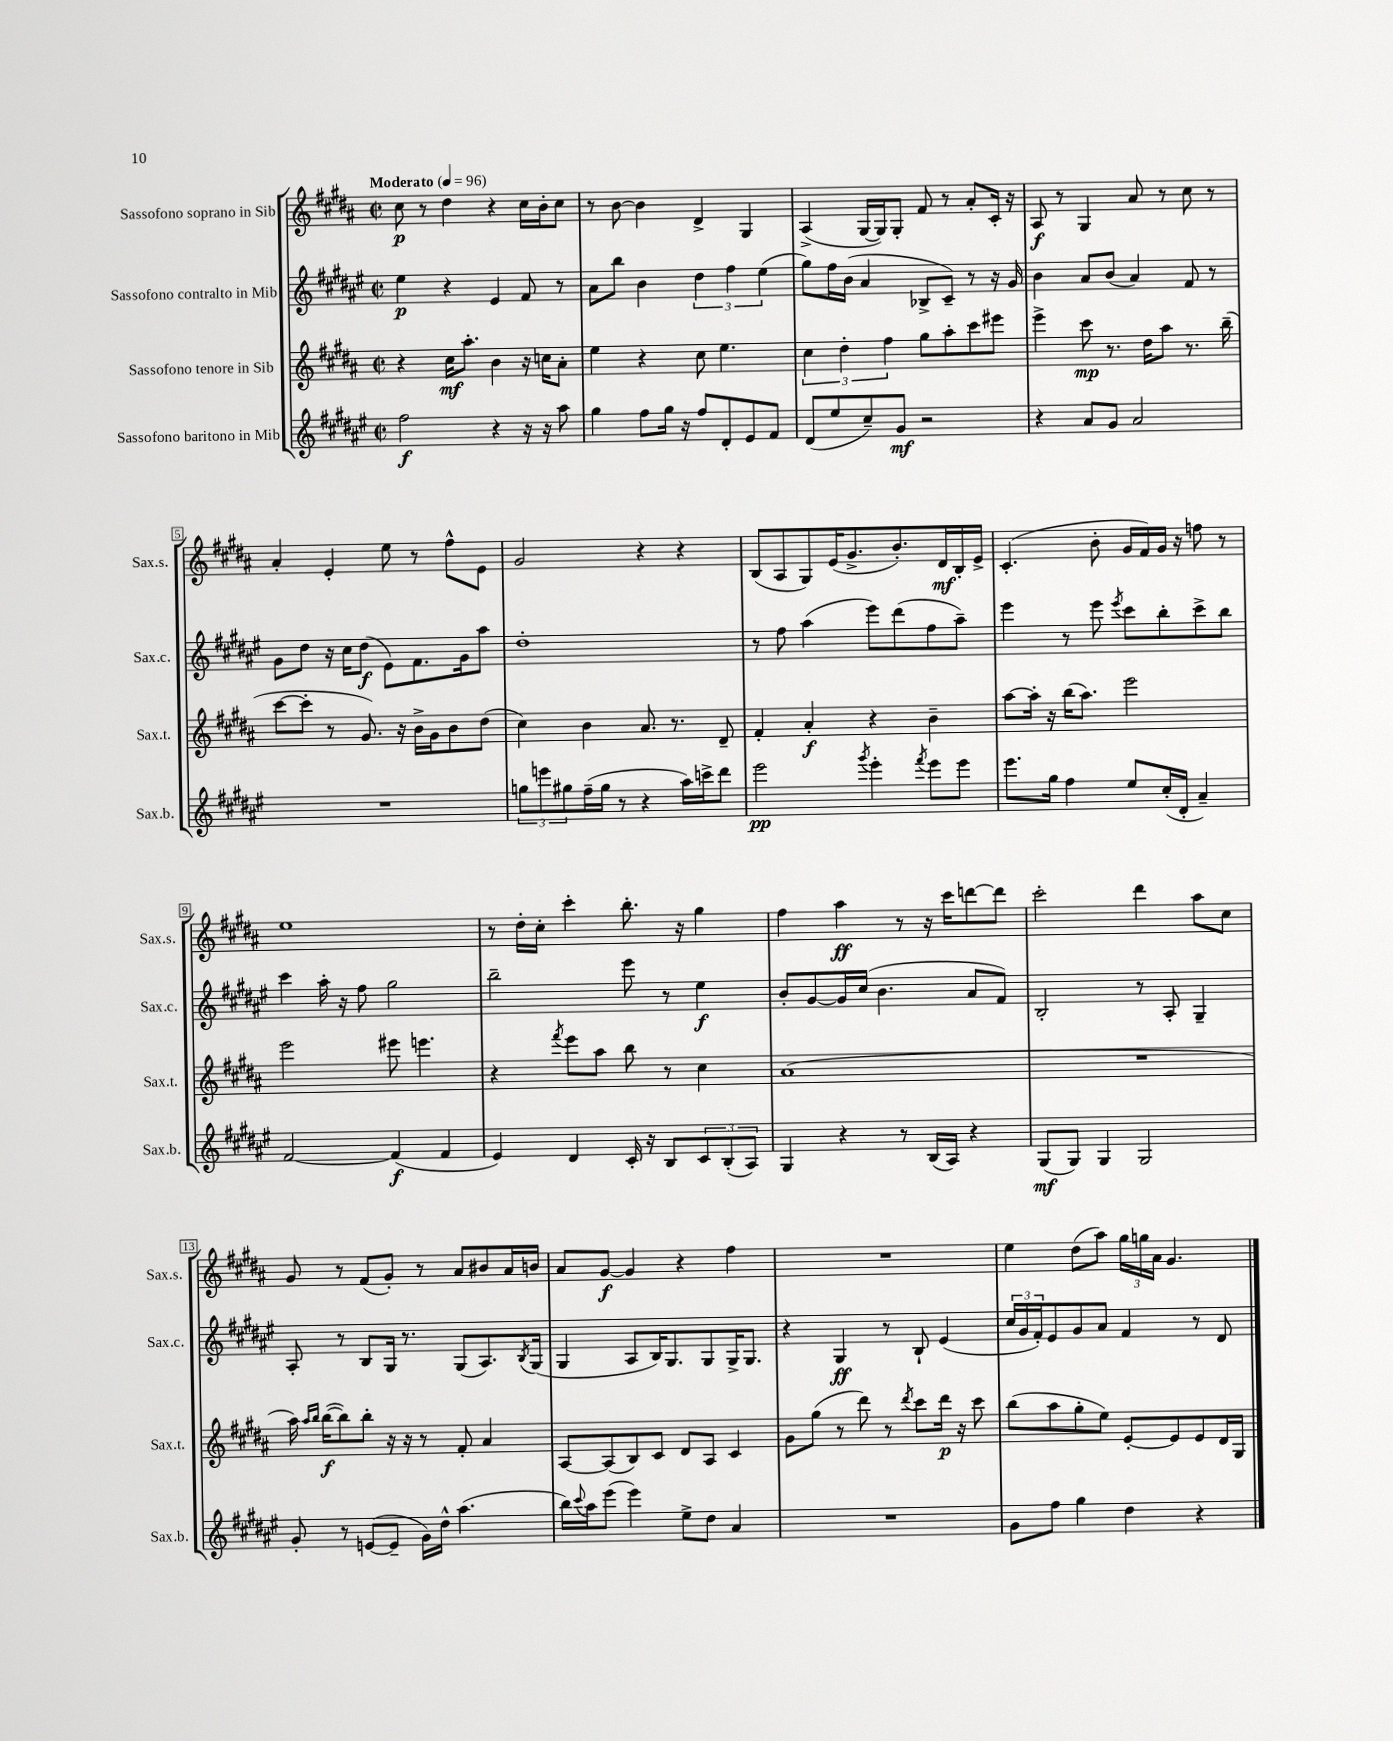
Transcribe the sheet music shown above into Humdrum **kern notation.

**kern	**dynam	**kern	**dynam	**kern	**dynam	**kern	**dynam
*part4	*part4	*part3	*part3	*part2	*part2	*part1	*part1
*staff4	*staff4	*staff3	*staff3	*staff2	*staff2	*staff1	*staff1
*I"Sassofono baritono in Mib	*	*I"Sassofono tenore in Sib	*	*I"Sassofono contralto in Mib	*	*I"Sassofono soprano in Sib	*
*I'Sax.b.	*	*I'Sax.t.	*	*I'Sax.c.	*	*I'Sax.s.	*
*clefG2	*	*clefG2	*	*clefG2	*	*clefG2	*
*k[f#c#g#d#a#e#]	*	*k[f#c#g#d#a#]	*	*k[f#c#g#d#a#e#]	*	*k[f#c#g#d#a#]	*
*M2/2	*	*M2/2	*	*M2/2	*	*M2/2	*
*met(c|)	*	*met(c|)	*	*met(c|)	*	*met(c|)	*
*MM96	*	*MM96	*	*MM96	*	*MM96	*
=1	=1	=1	=1	=1	=1	=1	=1
!	!	!	!	!	!	!LO:TX:a:B:t=Moderato	!
2ff#\	f	4r	.	4ee#\	p	8cc#\	p
.	.	.	.	.	.	8r	.
.	.	16cc#\KL	mf	4r	.	4dd#\	.
.	.	8.aa#'\J	.	.	.	.	.
4r	.	4b\	.	4e#/	.	4r	.
16r	.	16r	.	8f#/	.	16cc#\LL	.
16r	.	16ccn\KL	.	.	.	16b'\J	.
8aa#\	.	8a#'\J	.	8r	.	8cc#\J	.
=2	=2	=2	=2	=2	=2	=2	=2
4gg#\	.	4ee\	.	8a#\L	.	8r	.
.	.	.	.	8bb\J	.	[8b\	.
8ff#\L	.	4r	.	4b\	.	4b\]	.
16gg#\Jk	.	.	.	.	.	.	.
16r	.	.	.	.	.	.	.
8ff#/L	.	8cc#\	.	6dd#\	.	4d#^/	.
8d#'/	.	4.ee\	.	.	.	.	.
.	.	.	.	6ff#\	.	.	.
8e#/	.	.	.	.	.	4G#/	.
.	.	.	.	(6ee#\	.	.	.
8f#/J	.	.	.	.	.	.	.
=3	=3	=3	=3	=3	=3	=3	=3
(8d#/L	.	6cc#\	.	8gg#\L)	.	(4A#^/	.
8ee#/	.	.	.	16ff#\L	.	.	.
.	.	6dd#'\	.	.	.	.	.
.	.	.	.	(16b\JJ	.	.	.
8cc#~/)	.	.	.	4a#/	.	[16G#/LL	.
.	.	.	.	.	.	16G#/J])	.
.	.	6ff#\	.	.	.	.	.
8g#/J	mf	.	.	.	.	8G#'/J	.
2r	.	8gg#\L	.	8B-X^/L	.	8f#/	.
.	.	8aa#'\	.	8c#~/J)	.	8r	.
.	.	8ccc#\	.	8r	.	8a#'/L	.
.	.	8eee#X\J	.	16r	.	16c#'/Jk	.
.	.	.	.	16g#/	.	16r	.
=4	=4	=4	=4	=4	=4	=4	=4
4r	.	4eee^\	.	4b\	.	8A#/	f
.	.	.	.	.	.	8r	.
8a#/L	.	8ccc#\	mp	8a#/L	.	4G#/	.
8g#/J	.	8.r	.	(8b/J	.	.	.
2a#/	.	.	.	4a#/)	.	8a#/	.
.	.	16dd#\KL	.	.	.	.	.
.	.	8aa#\J	.	.	.	8r	.
.	.	8.r	.	8f#/	.	8cc#\	.
.	.	.	.	8r	.	8r	.
.	.	(16bb~\	.	.	.	.	.
!!LO:LB:g=z
=5	=5	=5	=5	=5	=5	=5	=5
1r	.	[8ccc#\L	.	8g#\L	.	4a#'/	.
.	.	8ccc#'\J]	.	8dd#\J	.	.	.
.	.	8r	.	16r	.	4e'/	.
.	.	.	.	16cc#\KL	.	.	.
.	.	8.g#/)	.	(8dd#\J	f	.	.
.	.	.	.	8e#\L)	.	8ee\	.
.	.	16r	.	.	.	.	.
.	.	16b^\LL	.	8.f#\	.	8r	.
.	.	16g#\J	.	.	.	.	.
.	.	8b\	.	.	.	8ff#^^\L	.
.	.	.	.	16g#\k	.	.	.
.	.	(8dd#\J	.	8aa#\J	.	8e\J	.
=6	=6	=6	=6	=6	=6	=6	=6
12ggn\L	.	4cc#\)	.	1dd#'	.	2g#/	.
12eeen\	.	.	.	.	.	.	.
12gg#X\	.	.	.	.	.	.	.
(16ff#~\L	.	4b\	.	.	.	.	.
16gg#\JJ	.	.	.	.	.	.	.
8r	.	.	.	.	.	.	.
4r	.	8.a#/	.	.	.	4r	.
.	.	8.r	.	.	.	.	.
16aa#\LL)	.	.	.	.	.	4r	.
16cccn^\J	.	.	.	.	.	.	.
8ddd#\J	.	8d#~/	.	.	.	.	.
=7	=7	=7	=7	=7	=7	=7	=7
2eee#\	pp	4f#'/	.	8r	.	(8B/L	.
.	.	.	.	8ff#\	.	8A#/	.
.	.	4a#'/	f	(4aa#\	.	8G#/)	.
.	.	.	.	.	.	(16e/K	.
.	.	.	.	.	.	8.g#^/	.
8qggg#/	.	.	.	.	.	.	.
4eee#'\	.	4r	.	8eee#\L)	.	.	.
.	.	.	.	(8ddd#\	.	8.b'/)	.
8qfff#/	.	.	.	.	.	.	.
8eee#\L	.	4b~\	.	8ff#\	.	.	.
.	.	.	.	.	.	16d#/L	mf
8eee#\J	.	.	.	8aa#~\J)	.	16B'/	.
.	.	.	.	.	.	16e^/JJ	.
=8	=8	=8	=8	=8	=8	=8	=8
8.eee#\L	.	[8aa#\L	.	4eee#\	.	(4.c#'/	.
.	.	16aa#'\Jk]	.	.	.	.	.
16gg#\Jk	.	16r	.	.	.	.	.
4ff#\	.	(16bb\KL	.	8r	.	.	.
.	.	8.aa#\J)	.	.	.	.	.
.	.	.	.	8eee#\	.	8b'\	.
.	.	.	.	8qeee#/	.	.	.
8ee#/L	.	2eee\	.	8ccc#\L	.	16g#/LL	.
.	.	.	.	.	.	16f#/)	.
(16cc#'/L	.	.	.	8bb'\	.	16g#/JJ	.
16d#'/JJ	.	.	.	.	.	16r	.
4a#~/)	.	.	.	8ccc#^\	.	8ffn\	.
.	.	.	.	8bb\J	.	8r	.
!!LO:LB:g=z
=9	=9	=9	=9	=9	=9	=9	=9
[2f#/	.	2eee\	.	4ccc#\	.	1ee	.
.	.	.	.	16aa#'\	.	.	.
.	.	.	.	16r	.	.	.
.	.	.	.	8ff#\	.	.	.
(4f#/]	f	8eee#X\	.	2gg#\	.	.	.
.	.	4.eeen\	.	.	.	.	.
4f#/	.	.	.	.	.	.	.
=10	=10	=10	=10	=10	=10	=10	=10
4e#/)	.	4r	.	2bb~\	.	8r	.
.	.	.	.	.	.	16dd#'\LL	.
.	.	.	.	.	.	16cc#'\JJ	.
.	.	8qfff#/	.	.	.	.	.
4d#/	.	8eee\L	.	.	.	4ccc#'\	.
.	.	8aa#\J	.	.	.	.	.
16c#'/	.	8bb\	.	8eee#\	.	8.bb'\	.
16r	.	.	.	.	.	.	.
8B/L	.	8r	.	8r	.	.	.
.	.	.	.	.	.	16r	.
12c#/	.	4cc#\	.	4ee#\	f	4gg#\	.
(12B'/	.	.	.	.	.	.	.
12A#/J)	.	.	.	.	.	.	.
=11	=11	=11	=11	=11	=11	=11	=11
4G#/	.	(1a#	.	8b'/L	.	4ff#\	.
.	.	.	.	[8g#/	.	.	.
4r	.	.	.	16g#/L]	.	4aa#\	ff
.	.	.	.	(16cc#/JJ	.	.	.
.	.	.	.	4.b\	.	.	.
8r	.	.	.	.	.	8r	.
(16B/LL	.	.	.	.	.	16r	.
16A#/JJ)	.	.	.	.	.	16ccc#\KL	.
4r	.	.	.	8a#/L	.	[8dddn\	.
.	.	.	.	8f#/J)	.	8ddd\J]	.
=12	=12	=12	=12	=12	=12	=12	=12
(8G#/L	mf	1r	.	2B'/	.	2ccc#'\	.
8G#/J)	.	.	.	.	.	.	.
4G#/	.	.	.	.	.	.	.
2G#/	.	.	.	8r	.	4ddd#\	.
.	.	.	.	8A#'/	.	.	.
.	.	.	.	4G#~/	.	8aa#\L	.
.	.	.	.	.	.	8cc#\J	.
!!LO:LB:g=z
=13	=13	=13	=13	=13	=13	=13	=13
8g#'/	.	16aa#\)	.	8A#'/	.	8g#/	.
.	.	16qqaa#/LL	.	.	.	.	.
.	.	16qqbb/JJ	.	.	.	.	.
.	.	([16bb\KL	f	.	.	.	.
8r	.	8bb\])	.	8r	.	8r	.
([8en/L	.	8bb'\J	.	8B/L	.	(8f#/L	.
8e~/J]	.	16r	.	16G#/Jk	.	8g#'/J)	.
.	.	16r	.	8.r	.	.	.
16g#\LL)	.	8r	.	.	.	8r	.
16dd#^^\JJ	.	.	.	.	.	.	.
(4.aa#\	.	8f#'/	.	(8G#/L	.	8a#/L	.
.	.	4a#/	.	8.A#/)	.	8b#X/	.
.	.	.	.	.	.	16a#/L	.
.	.	.	.	8qB/	.	.	.
.	.	.	.	(16G#/Jk	.	16bn/JJ	.
=14	=14	=14	=14	=14	=14	=14	=14
16bb\LL)	.	[8A#/L	.	4G#/	.	8a#/L	.
8qqccc#/	.	.	.	.	.	.	.
16aa#\J	.	.	.	.	.	.	.
(8eee#\J	.	(8A#/]	.	.	.	[8g#/J	f
4eee#\)	.	8B/)	.	8A#/L	.	4g#/]	.
.	.	8c#/J	.	16B/K)	.	.	.
.	.	.	.	8.G#/	.	.	.
8ee#^\L	.	8d#/L	.	.	.	4r	.
8dd#\J	.	8A#/J	.	8G#/	.	.	.
4a#/	.	4c#/	.	16G#^/K	.	4ff#\	.
.	.	.	.	8.G#/J	.	.	.
=15	=15	=15	=15	=15	=15	=15	=15
1r	.	8g#\L	.	4r	.	1r	.
.	.	(8gg#\J	.	.	.	.	.
.	.	8r	.	4G#/	ff	.	.
.	.	8ddd#\)	.	.	.	.	.
.	.	8r	.	8r	.	.	.
.	.	8qddd#/	.	.	.	.	.
.	.	8ccc#\L	.	8B`/	.	.	.
.	.	16ddd#\Jk	p	(4e#/	.	.	.
.	.	16r	.	.	.	.	.
.	.	8ccc#\	.	.	.	.	.
=16	=16	=16	=16	=16	=16	=16	=16
8g#\L	.	(8bb\L	.	24cc#/LL	.	4ee\	.
.	.	.	.	24g#/	.	.	.
.	.	.	.	24f#'/J)	.	.	.
8ff#\J	.	8aa#\	.	8e#/	.	.	.
4gg#\	.	8gg#'\	.	8g#/	.	(8dd#\L	.
.	.	8ee\J)	.	8a#/J	.	8aa#\J)	.
4dd#\	.	[8e'/L	.	4f#/	.	24gg#\LL	.
.	.	.	.	.	.	24ggn\	.
.	.	.	.	.	.	24a#\JJ	.
.	.	8e/]	.	.	.	4.g#/	.
4r	.	8e/	.	8r	.	.	.
.	.	16d#/L	.	8d#/	.	.	.
.	.	16G#/JJ	.	.	.	.	.
==	==	==	==	==	==	==	==
*-	*-	*-	*-	*-	*-	*-	*-
